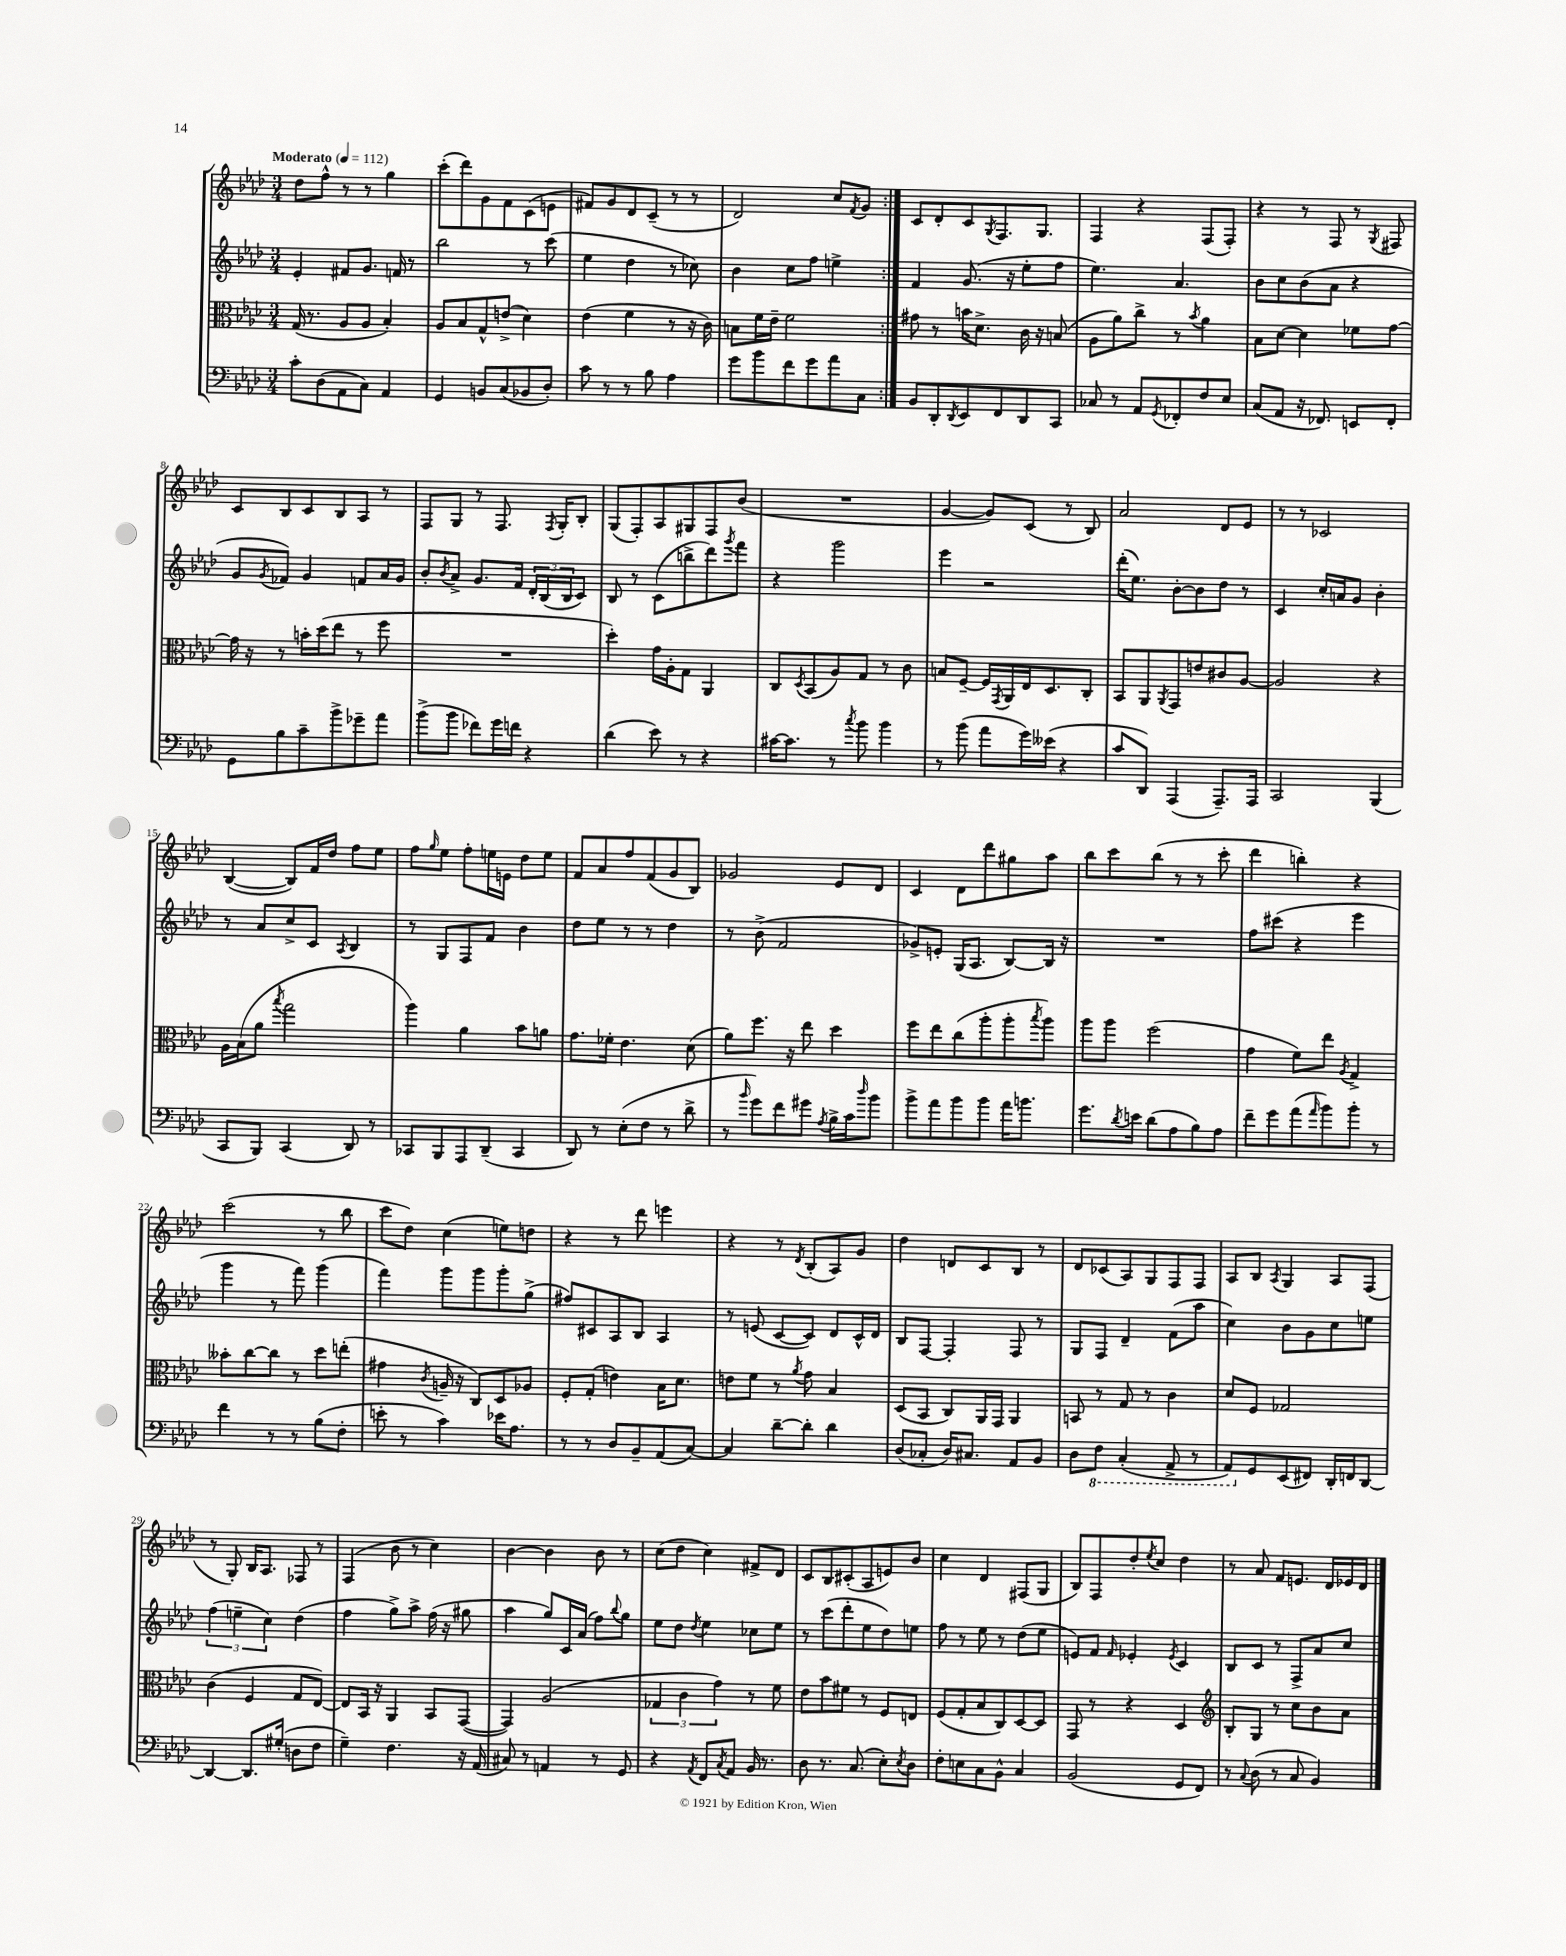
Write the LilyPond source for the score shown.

<<
\new StaffGroup <<
\new Staff = "s0" {
    \clef treble \key aes \major \numericTimeSignature \time 3/4 \tempo "Moderato" 4 = 112
    \repeat volta 2 { des''8 f''8-^ r8 r8 g''4 |
    c'''8-.( des'''8) g'8 f'8 c'8( e'8 |
    fis'8) g'8 des'8 c'8--( r8 r8 |
    des'2) c''8 \acciaccatura { f'8 } g'8 | }
    c'8 des'8-. c'8 \acciaccatura { g8 } f8. g8. |
    f4 r4 f8( f8-.) |
    r4 r8 f8 r8 \acciaccatura { g8 } fis8 |
    c'8 bes8 c'8 bes8 aes8 r8 |
    f8 g8 r8 f8. \acciaccatura { f8 } g16-. bes8-. |
    g8( f8-.) aes8 gis8 f8 bes'8( |
    R2. |
    g'4~ g'8) c'8( r8 bes8) |
    aes'2 des'8 ees'8 |
    r8 r8 ces'2 |
    bes4~( bes8) f'16 des''16 f''8 ees''8 |
    f''8 \grace { g''16 } ees''8 f''8-. e''16 e'16 des''8 e''8 |
    f'8 aes'8 f''8 f'8( g'8 bes8) |
    ges'2 ees'8 des'8 |
    c'4 des'8 des'''8 gis''8 aes''8 |
    bes''8 c'''8 bes''8( r8 r8 c'''8-. |
    des'''4 b''4-.) r4 |
    c'''2( r8 bes''8 |
    c'''8 des''8) c''4( e''8) d''8 |
    r4 r8 des'''8 e'''4 |
    r4 r8 \acciaccatura { des'8 } bes8-.( aes8) g'8 |
    des''4 d'8 c'8 bes8 r8 |
    des'8 ces'8( aes8) g8 f8 f8 |
    aes8 bes8 \acciaccatura { aes8 } g4 aes8 f8( |
    r8 g8-.) bes16 aes8. fes8 r8 |
    f4( bes'8 r8 c''4) |
    bes'4~ bes'4 bes'8 r8 |
    c''8( des''8 c''4) fis'8-> des'8 |
    c'8 bes8 cis'8-.( aes8 e'8) bes'8 |
    c''4 des'4 fis8( g8 |
    bes8) f8 des''8-. \acciaccatura { ees''8 } c''8 des''4 |
    r8 aes'8 f'8 e'8. des'16 ees'16 des'16 \bar "|." |
}
\new Staff = "s1" {
    \clef treble \key aes \major \numericTimeSignature \time 3/4
    \repeat volta 2 { ees'4-. fis'8 g'8. f'16 r8 |
    bes''2 r8 c'''8( |
    ees''4 des''4 r8 ces''8) |
    bes'4 c''8 f''8 e''4-> | }
    f'4 g'8.( r16 ees''8-. f''8 |
    ees''4.) aes'4. |
    bes'8 c''8 bes'8( aes'8 r4 |
    g'8 \acciaccatura { g'8 } fes'8) g'4 f'8 aes'16 g'16 |
    bes'8-. \acciaccatura { bes'8 } aes'8-> g'8. f'16 \tuplet 3/2 { des'16-. bes16( bes16 } c'8) |
    bes8 r8 c'8( b''8-> des'''8) \acciaccatura { g'''8 } f'''8 |
    r4 g'''2 |
    ees'''4 r2 |
    des'''16-.( ees''8.) bes'8~-. bes'8 des''8 r8 |
    c'4 c''16-. a'16 g'8 bes'4-. |
    r8 aes'8 c''8-> c'8 \acciaccatura { aes8 } bes4 |
    r8 g8 f8 f'8 bes'4 |
    des''8 ees''8 r8 r8 des''4 |
    r8 bes'8->( f'2 |
    ges'8->) e'8-. g16( aes8. bes8~) bes16 r16 |
    R2. |
    f''8 cis'''8( r4 ees'''4 |
    g'''4 r8 f'''8) g'''4( |
    f'''4) g'''8 g'''8 g'''8-. g''8->( |
    fis''8) cis'8 aes8 bes8 aes4 |
    r8 e'8( c'8~ c'8) des'8 c'16-^ des'16 |
    bes8 f8~ f4-. f8 r8 |
    g8 f8 des'4-- f'8( aes''8 |
    c''4) bes'8 g'8 c''8 e''8 |
    \tuplet 3/2 { f''4( e''4-- c''4) } des''4( |
    f''4 g''8->) aes''8-> f''16( r16 gis''8 |
    aes''4 g''8) c'16 aes'16( f''8) \appoggiatura { bes''8 } g''8 |
    ees''8 des''8 \acciaccatura { des''8 } ees''4 ces''8 ees''8 |
    r8 c'''8( des'''8-. ees''8 des''8) e''8 |
    f''8 r8 ees''8 r8 des''8( ees''8 |
    e'8) f'8 \grace { f'16 } ees'4-. \acciaccatura { ees'8 } c'4 |
    bes8 c'8 r8 f8-> aes'8 c''8 \bar "|." |
}
\new Staff = "s2" {
    \clef alto \key aes \major \numericTimeSignature \time 3/4
    \repeat volta 2 { g16( r8. aes8 aes8 bes4-.) |
    aes8 bes8 g8-^ e'8->( des'4) |
    ees'4( f'4 r8 r16 c'16) |
    b8 f'16 ees'16-- f'2 | }
    gis'8 r8 b'16 des'8.-> c'16 r16 b8( |
    aes8 aes'8) c''8-> r8 \acciaccatura { bes'8 } aes'4 |
    bes8 des'8~ des'4 fes'8 g'8~ |
    g'16 r16 r8 b'16-. des''16( ees''8 r8 f''8 |
    R2. |
    des''4-.) g'16 aes16-. g8 aes,4 |
    c8 \acciaccatura { des8 } bes,8( aes8) g8 r8 c'8 |
    b8 f8~-- f16 \acciaccatura { g,8 } aes,16 ees16 des8. c8-. |
    bes,8 aes,8 \acciaccatura { aes,8 } g,8 e'8 cis'8 aes8~ |
    aes2 r4 |
    aes16 bes16( aes'8 \acciaccatura { bes''8 } g''2 |
    aes''4) aes'4 bes'8 a'8 |
    g'8. fes'16-. ees'4. des'8( |
    aes'8) f''8. r16 ees''8 des''4 |
    f''8 ees''8 c''8( aes''8-. aes''8-. \acciaccatura { bes''8 } aes''8) |
    aes''8 aes''8 f''2( |
    g'4 f'8) ees''8 \acciaccatura { aes8 } g4-> |
    beses'8-. c''8~ c''8 r8 des''8 e''8-.( |
    gis'4 \acciaccatura { c'8 } a16-- r16 c8) des8 aes8 |
    f8-. g8-.( e'4) bes16 des'8. |
    e'8 f'8 r8 \acciaccatura { aes'8 } g'8 bes4 |
    des8( bes,8 c8) aes,16 g,16 aes,4 |
    b,8 r8 g8 r8 c'4 |
    des'8 f8 ges2 |
    c'4( f4 g8 ees8~) |
    ees8 bes,16 r16 aes,4 bes,8 g,8~( |
    g,4) aes2( |
    \tuplet 3/2 { ges4 c'4 g'4) } r8 f'8 |
    ees'8 bes'8 fis'8 r8 f8 e8 |
    f8( g8-. bes8 c8) des8~ des8 |
    g,8 r8 r4 des4 |
    \clef treble bes8-. g8 r8 c''8 bes'8 aes'8 \bar "|." |
}
\new Staff = "s3" {
    \clef bass \key aes \major \numericTimeSignature \time 3/4
    \repeat volta 2 { c'8-. des8( aes,8 c8) aes,4 |
    g,4 b,8 c8( bes,8 des8-.) |
    c'8 r8 r8 bes8 aes4 |
    g'8 bes'8 f'8 g'8 aes'8 c8 | }
    bes,8 des,8-. \acciaccatura { des,8 } ees,8 f,8 des,8 c,8 |
    ces8 r8 aes,8 \acciaccatura { g,8 } fes,8-. f8 ees8 |
    c8( aes,8 r16 fes,8.) e,8 fes,8-. |
    g,8 bes8 c'8-- bes'8-> ges'8-- aes'8 |
    bes'8->( bes'8 fes'8) g'16 f'16 r4 |
    des'4( ees'8) r8 r4 |
    cis'16~ cis'8. r8 \acciaccatura { c''8 } bes'8 bes'4 |
    r8 bes'8( aes'8 g'16) eeses'16( r4 |
    c'8 des,8) aes,,4( aes,,8.--) aes,,16 |
    c,2 bes,,4( |
    c,8 bes,,8) c,4( des,8) r8 |
    ces,8 bes,,8 aes,,8 des,8--( ces,4 |
    des,8) r8 ees8-.( f8 r8 des'8-> |
    r8 \grace { bes'16 } g'8) f'8 gis'8 \acciaccatura { aes8 } bes16-> c'16 \grace { des''16 } bes'8 |
    bes'8-> aes'8 bes'8 bes'8 aes'16 b'8. |
    g'8. \acciaccatura { des'8 } e'16 des'8( aes8 bes8) aes8 |
    f'8-- g'8 aes'8( \grace { aes'16 } bes'8) bes'8-. r8 |
    f'4 r8 r8 bes8( f8-. |
    e'8-. r8 c'4) ees'16 aes8. |
    r8 r8 des8 bes,8-- aes,8( c8~) |
    c4 des'8~-- des'8-. des'4 |
    des8( ces8-. des16) cis8. aes,8 bes,8 |
    des8 \ottava #-1 f,8 c,4-.( aes,,8-> r8 |
    aes,,8) \ottava #0 g,8 ees,8( fis,8) des,16-. f,16 des,8~ |
    des,4~ des,8. gis16-.( d8 f8 |
    g4--) f4. r16 aes,16( |
    cis8) r8 a,4 r8 g,8 |
    r4 \acciaccatura { aes,8 } f,8 \acciaccatura { c8 } aes,8 bes,16 r8. |
    des8 r8. c8.( ees8-.) \acciaccatura { ees8 } des8 |
    f8-. e8 c8 bes,8-^ c4 |
    bes,2( g,8 f,8) |
    r8 \appoggiatura { c8 } des8( r8 c8 bes,4) \bar "|." |
}
>>
>>
